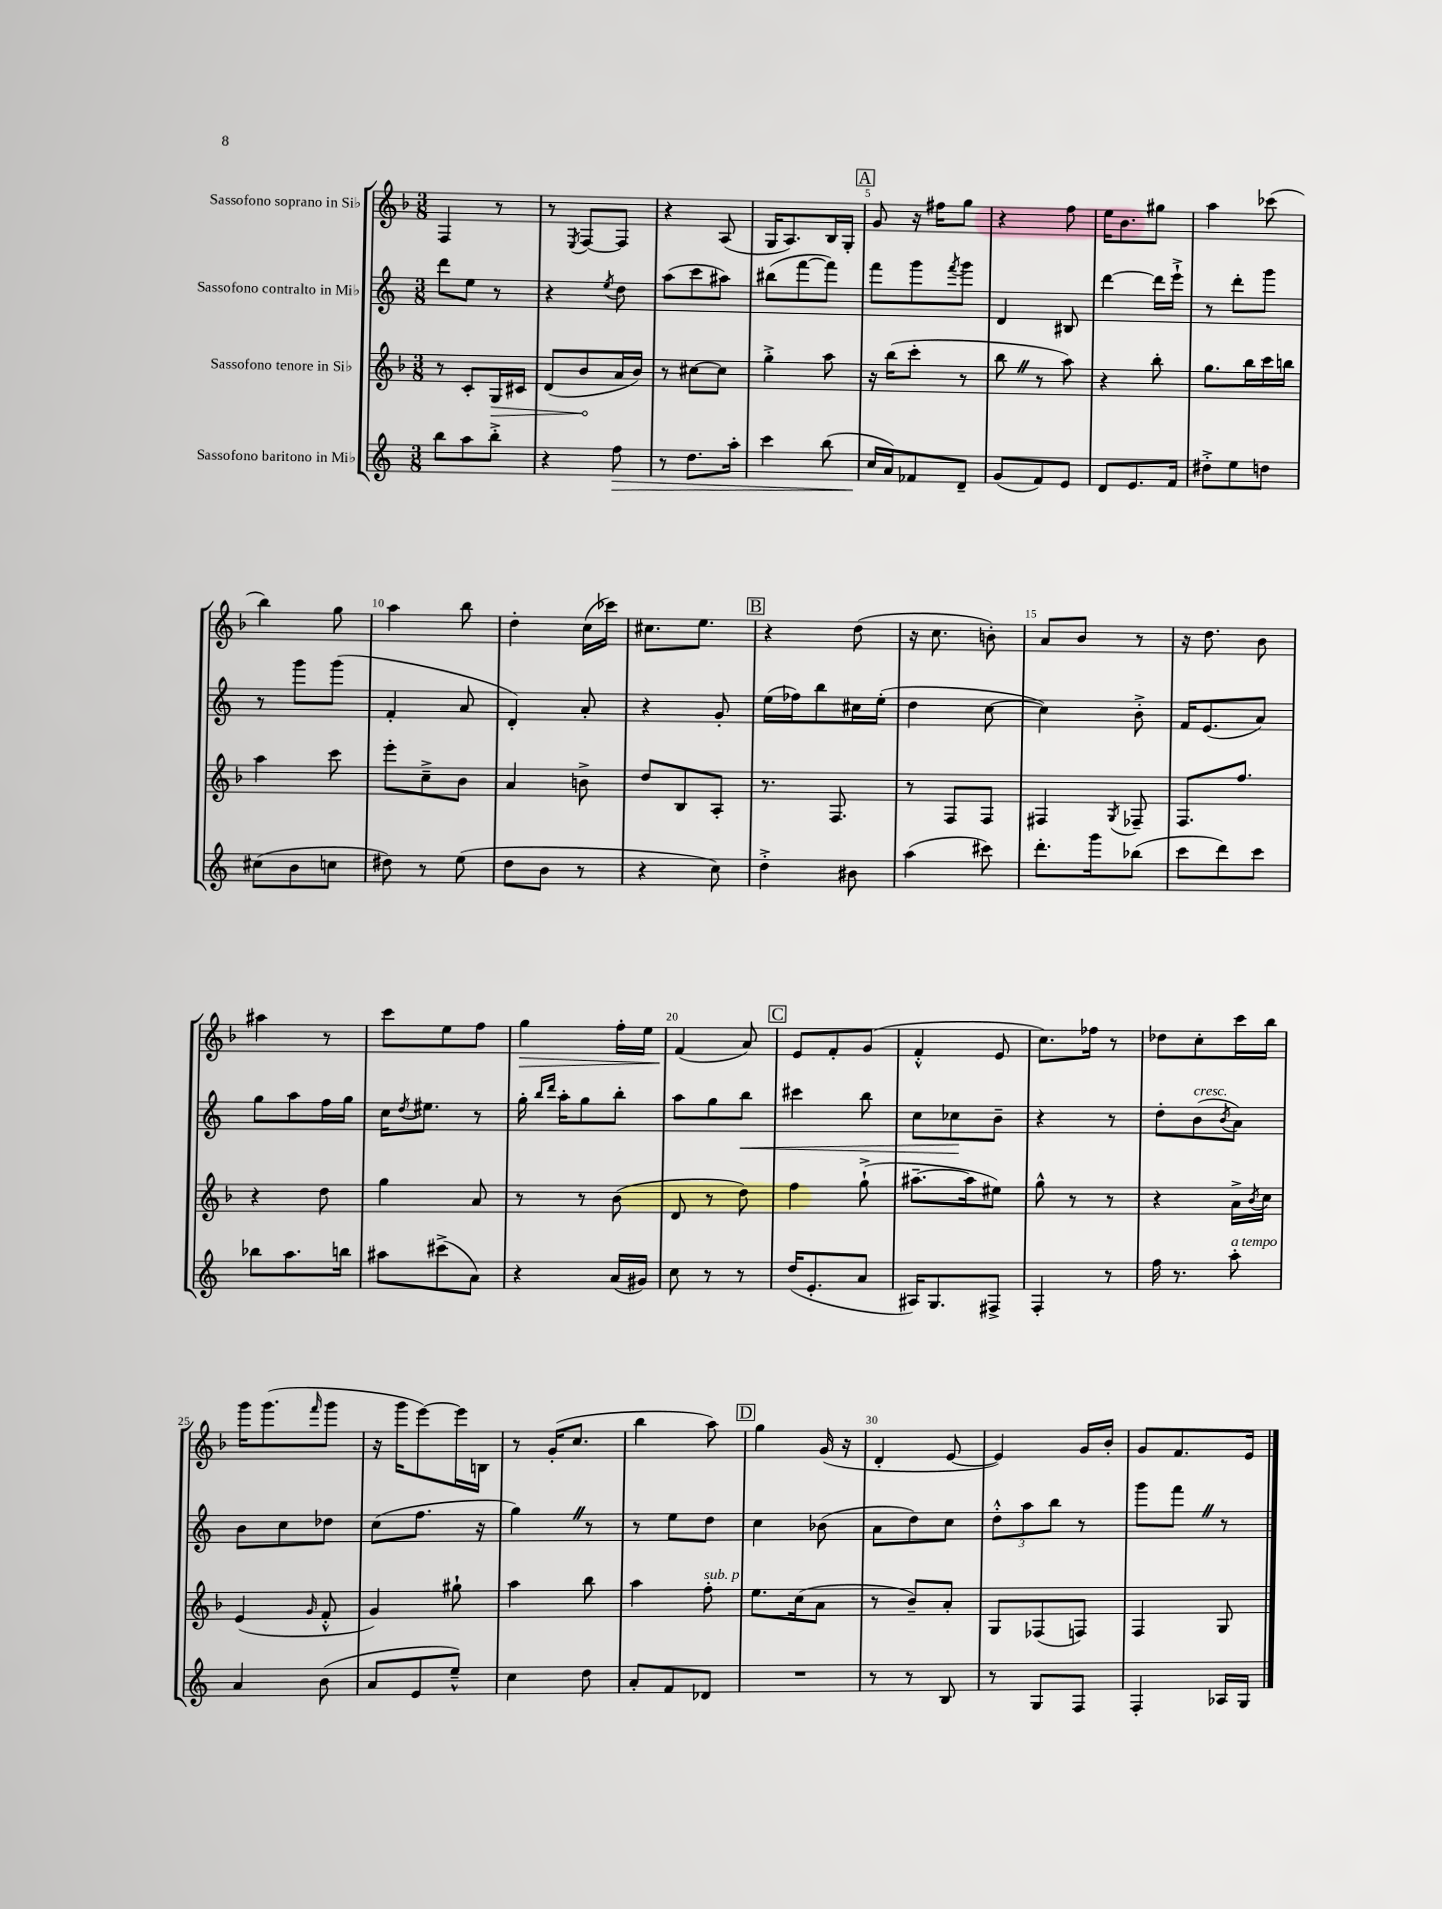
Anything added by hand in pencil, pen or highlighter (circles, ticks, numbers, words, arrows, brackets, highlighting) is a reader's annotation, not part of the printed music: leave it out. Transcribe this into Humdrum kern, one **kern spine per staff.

**kern	**kern	**kern	**kern
*staff4	*staff3	*staff2	*staff1
*clefG2	*clefG2	*clefG2	*clefG2
*k[]	*k[b-]	*k[]	*k[b-]
*M3/8	*M3/8	*M3/8	*M3/8
8bb	8r	8ddd	4F
8aa	8c'	8ee	.
8bb'^	16G	8r	8r
.	16c#	.	.
=	=	=	=
4r	(8d	4r	8r
.	.	.	8qE
.	8b-	.	[8F
.	.	8qee	.
8ff	16a	8dd	8F]
.	16b-)	.	.
=	=	=	=
8r	8r	(8aa	4r
8.dd	[8cc#	8ccc	.
.	8cc#]	8aa#)	(8A
16aa'	.	.	.
=	=	=	=
4ccc	4gg'^	(8bb#	16G
.	.	.	8.A)
.	.	[8fff	.
(8bb	8aa	8fff])	16B-
.	.	.	16G'
=	=	=	=
16cc	16r	8fff	8g
16a)	(16bb-	.	.
8f-	8ccc'	8ggg	16r
.	.	.	16ff#
.	.	8qfff	.
8d~	8r	8ggg	8gg
=	=	=	=
(8g	8bb-	4d	4r
8f)	8r	.	.
8e	8aa)	8B#	8ff
=	=	=	=
8d	4r	[4ddd	16ee
.	.	.	8.b-
8.e	.	.	.
.	8bb-'	16ddd]	8gg#
16f	.	16eee`^	.
=	=	=	=
8dd#'^	8.gg	8r	4aa
8ee	.	8ddd'	.
.	16bb-	.	.
8dd	16ccc	8ggg	(8ccc-
.	16bb	.	.
=	=	=	=
(8cc#	4aa	8r	4bb-)
8b	.	8ggg	.
8cc	8ccc	(8ggg	8gg
=	=	=	=
8dd#)	8eee'	4f'	4aa
8r	8cc~^	.	.
(8ee	8b-	8a	8bb-
=	=	=	=
8dd	4a	4d')	4dd'
8b	.	.	.
8r	8b^	8a'	(16cc
.	.	.	16ccc-)
=	=	=	=
4r	8dd	4r	8.cc#
.	8B-	.	.
.	.	.	8.ee
8cc)	8A'	8g'	.
=	=	=	=
4dd'^	8.r	(16ee	4r
.	.	16ff-)	.
.	.	8bb	.
.	8.F	.	.
8b#	.	16cc#	(8dd
.	.	(16ee'	.
=	=	=	=
(4aa	8r	4dd	16r
.	.	.	8.cc
.	8F	.	.
8ccc#)	8F	[8cc	8b')
=	=	=	=
8.ddd'	4F#	4cc])	8a
.	.	.	8b-
16ggg	.	.	.
.	8qG	.	.
(8bb-	8F-~	8b'^	8r
=	=	=	=
8ccc	8.F	16f	16r
.	.	(8.e	8.dd
8ddd)	.	.	.
.	8.ff	.	.
8ccc	.	8a)	8b-
=	=	=	=
8bb-	4r	8gg	4aa#
8.aa	.	8aa	.
.	8dd	16ff	8r
16bb	.	16gg	.
=	=	=	=
8aa#	4gg	16cc	8ccc
.	.	8qdd	.
.	.	8.ee#	.
(8ccc#^	.	.	8ee
8a)	8a	8r	8ff
=	=	=	=
4r	8r	16gg'	4gg
.	.	16qqbb	.
.	.	16qqddd	.
.	.	16aa'	.
.	8r	8gg	.
(16a	(8b-	8bb'	16ff'
16g#)	.	.	16ee
=	=	=	=
8cc	8d	8aa	(4f
8r	8r	8gg	.
8r	8dd)	8bb	8a)
=	=	=	=
(16dd	4ff	4ccc#	8e
8.e'	.	.	.
.	.	.	8f'
8a	(8gg`^	8bb	(8g
=	=	=	=
16A#)	[8.aa#~	8cc	4f'^^
8.G	.	.	.
.	.	8cc-	.
.	16aa#]	.	.
8F#^	8ee#)	8b~	8e
=	=	=	=
4F'	8gg^^	4r	8.cc)
.	8r	.	.
.	.	.	16ff-
8r	8r	8r	8r
=	=	=	=
16ff	4r	8dd'	8dd-
8.r	.	.	.
.	.	(8b	8cc'
.	.	8qb	.
8aa'	16a^	8a)	16ccc
.	8qb-	.	.
.	16cc	.	16bb-
=	=	=	=
4a	(4e	8b	16ggg
.	.	.	(8.ggg
.	.	8cc	.
.	16qqg	.	16qqfff
(8b	8f'^^	8dd-	8ggg
=	=	=	=
8a	4g)	(8cc	16r
.	.	.	16ggg
8e	.	8.ff	[8eee)
8ee~^^)	8gg#`	.	16eee]
.	.	16r	16B
=	=	=	=
4cc	4aa	4gg)	8r
.	.	.	(16g'
.	.	.	8.cc
8dd	8bb-	8r	.
=	=	=	=
8a'	4aa	8r	4bb-
8f	.	8ee	.
8d-	8ff'	8dd	8aa)
=	=	=	=
4.r	8.ee	4cc	4gg
.	(16cc	.	.
.	8a	(8b-	(16g
.	.	.	16r
=	=	=	=
8r	8r	8a	4d'
8r	8b-~)	8dd)	.
8B	8a'	8cc	[8e
=	=	=	=
8r	8G	12dd'^^	4e])
.	.	12aa	.
8G	(8F-	.	.
.	.	12bb	.
8F	8F)	8r	16g
.	.	.	16b-'
=	=	=	=
4F'	4F	8ggg	8g
.	.	8fff	8.f
16A-	8G	8r	.
16G	.	.	16e
==	==	==	==
*-	*-	*-	*-
